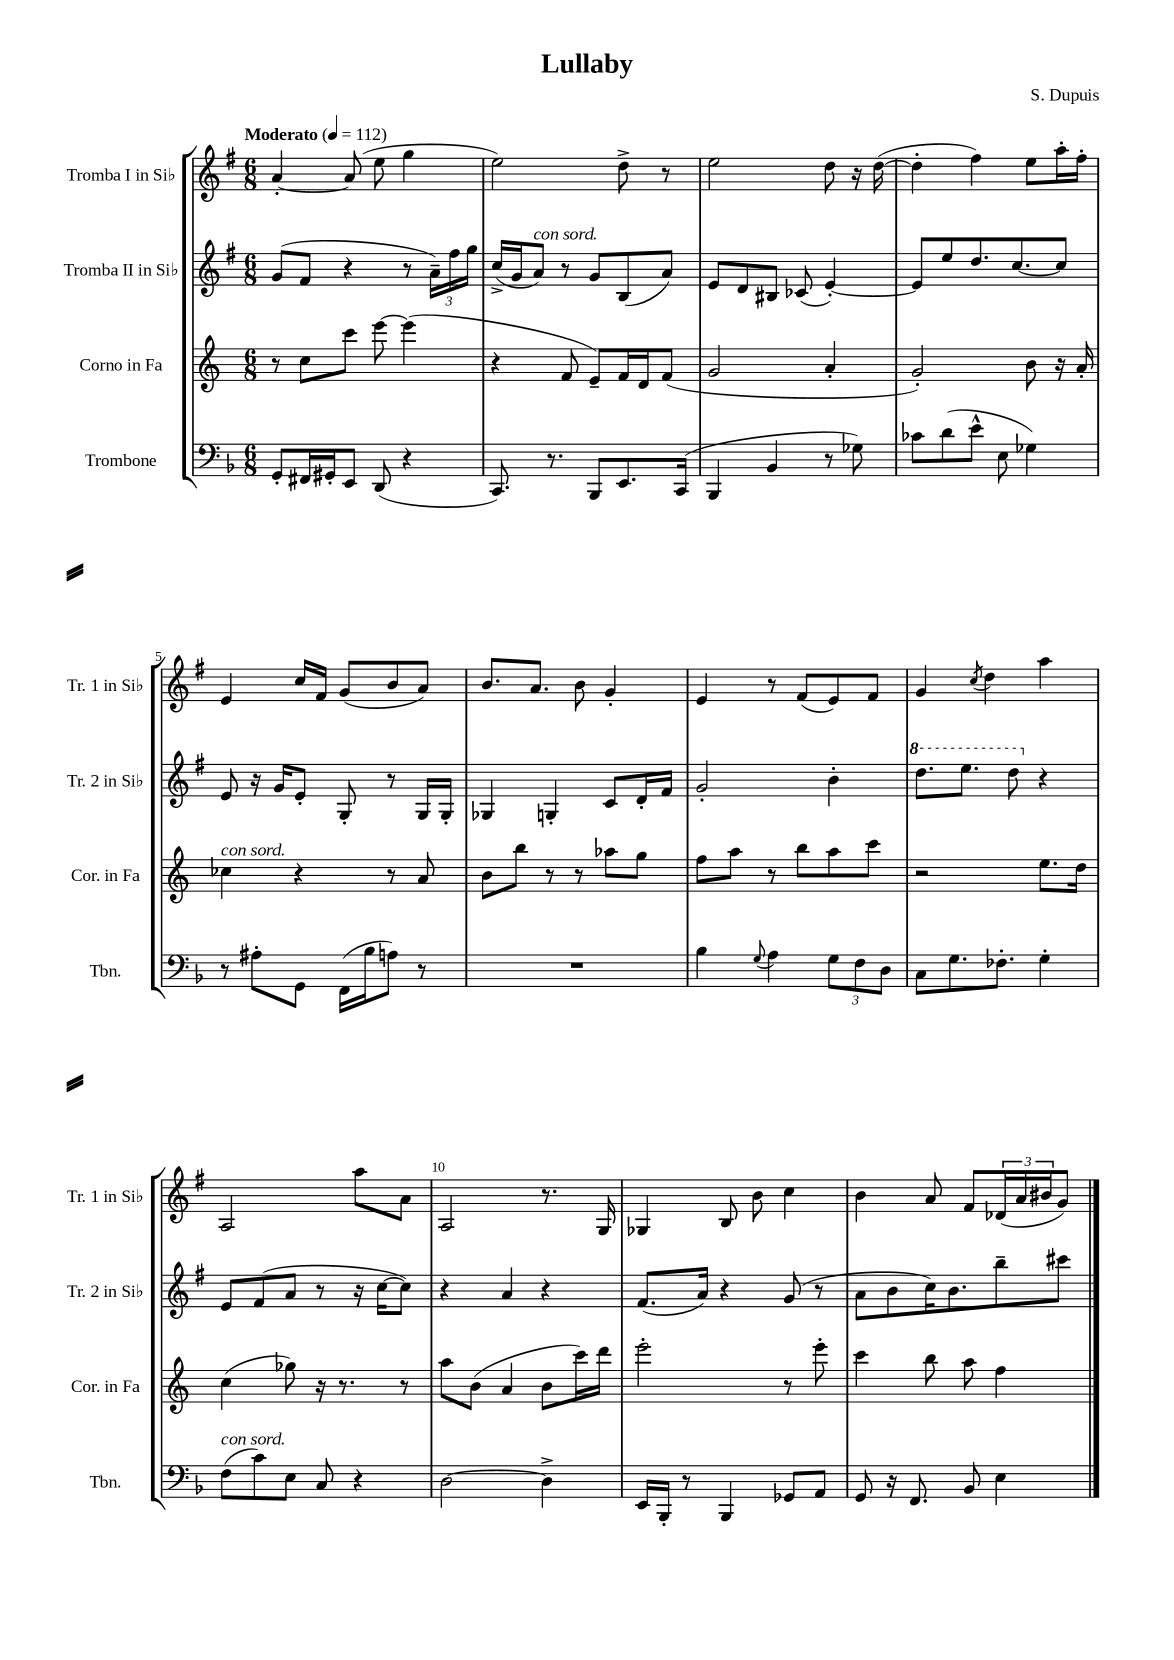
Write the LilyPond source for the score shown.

\header { title = "Lullaby" composer = "S. Dupuis" }
<<
\new StaffGroup <<
\new Staff = "s0" \with { instrumentName = "Tromba I in Sib" shortInstrumentName = "Tr. 1 in Sib" } {
    \clef treble \key g \major \numericTimeSignature \time 6/8 \tempo "Moderato" 4 = 112
    a'4~-. a'8( e''8 g''4 |
    e''2) d''8-> r8 |
    e''2 d''8 r16 d''16~( |
    d''4-. fis''4) e''8 a''16-. fis''16-. |
    e'4 c''16 fis'16 g'8( b'8 a'8) |
    b'8. a'8. b'8 g'4-. |
    e'4 r8 fis'8( e'8) fis'8 |
    g'4 \acciaccatura { c''8 } d''4 a''4 |
    a2 a''8 a'8 |
    a2 r8. g16 |
    ges4 b8 b'8 c''4 |
    b'4 a'8 fis'8 \tuplet 3/2 { des'16( a'16 bis'16 } g'8) \bar "|." |
}
\new Staff = "s1" \with { instrumentName = "Tromba II in Sib" shortInstrumentName = "Tr. 2 in Sib" } {
    \clef treble \key g \major \numericTimeSignature \time 6/8
    g'8( fis'8 r4 r8 \tuplet 3/2 { a'16--) fis''16 g''16 } |
    c''16->( g'16 a'8^\markup { \italic "con sord." }) r8 g'8 b8( a'8) |
    e'8 d'8 bis8 ces'8( e'4~-.) |
    e'8 e''8 d''8. c''8.~ c''8 |
    e'8 r16 g'16 e'8-. g8-. r8 g16 g16-. |
    ges4 g4-. c'8 d'16-. fis'16 |
    g'2-. b'4-. |
    \ottava #1 d'''8. e'''8. d'''8 \ottava #0 r4 |
    e'8 fis'8( a'8 r8 r16 c''16~ c''8) |
    r4 a'4 r4 |
    fis'8.( a'16) r4 g'8( r8 |
    a'8 b'8 c''16) b'8. b''8-- cis'''8 \bar "|." |
}
\new Staff = "s2" \with { instrumentName = "Corno in Fa" shortInstrumentName = "Cor. in Fa" } {
    \clef treble \key c \major \numericTimeSignature \time 6/8
    r8 c''8 c'''8 e'''8~ e'''4( |
    r4 f'8 e'8--) f'16 d'16 f'8( |
    g'2 a'4-. |
    g'2-.) b'8 r16 a'16-. |
    ces''4^\markup { \italic "con sord." } r4 r8 a'8 |
    b'8 b''8 r8 r8 aes''8 g''8 |
    f''8 a''8 r8 b''8 a''8 c'''8 |
    r2 e''8. d''16 |
    c''4( ges''8) r16 r8. r8 |
    a''8 b'8( a'4 b'8 c'''16) d'''16 |
    e'''2-. r8 e'''8-. |
    c'''4 b''8 a''8 f''4 \bar "|." |
}
\new Staff = "s3" \with { instrumentName = "Trombone" shortInstrumentName = "Tbn." } {
    \clef bass \key f \major \numericTimeSignature \time 6/8
    g,8-. fis,16 gis,16-. e,8 d,8( r4 |
    c,8.) r8. bes,,8 e,8. c,16( |
    bes,,4 bes,4 r8 ges8) |
    ces'8 d'8( e'8-^ e8 ges4) |
    r8 ais8-. g,8 f,16( bes16 a8) r8 |
    R2. |
    bes4 \appoggiatura { g8 } a4 \tuplet 3/2 { g8 f8 d8 } |
    c8 g8. fes8.-. g4-. |
    f8^\markup { \italic "con sord." }( c'8) e8 c8 r4 |
    d2~ d4-> |
    e,16 bes,,16-. r8 bes,,4 ges,8 a,8 |
    g,8 r16 f,8. bes,8 e4 \bar "|." |
}
>>
>>
\layout { \context { \Score \override BarNumber.break-visibility = ##(#f #t #t) barNumberVisibility = #(every-nth-bar-number-visible 5) } }
